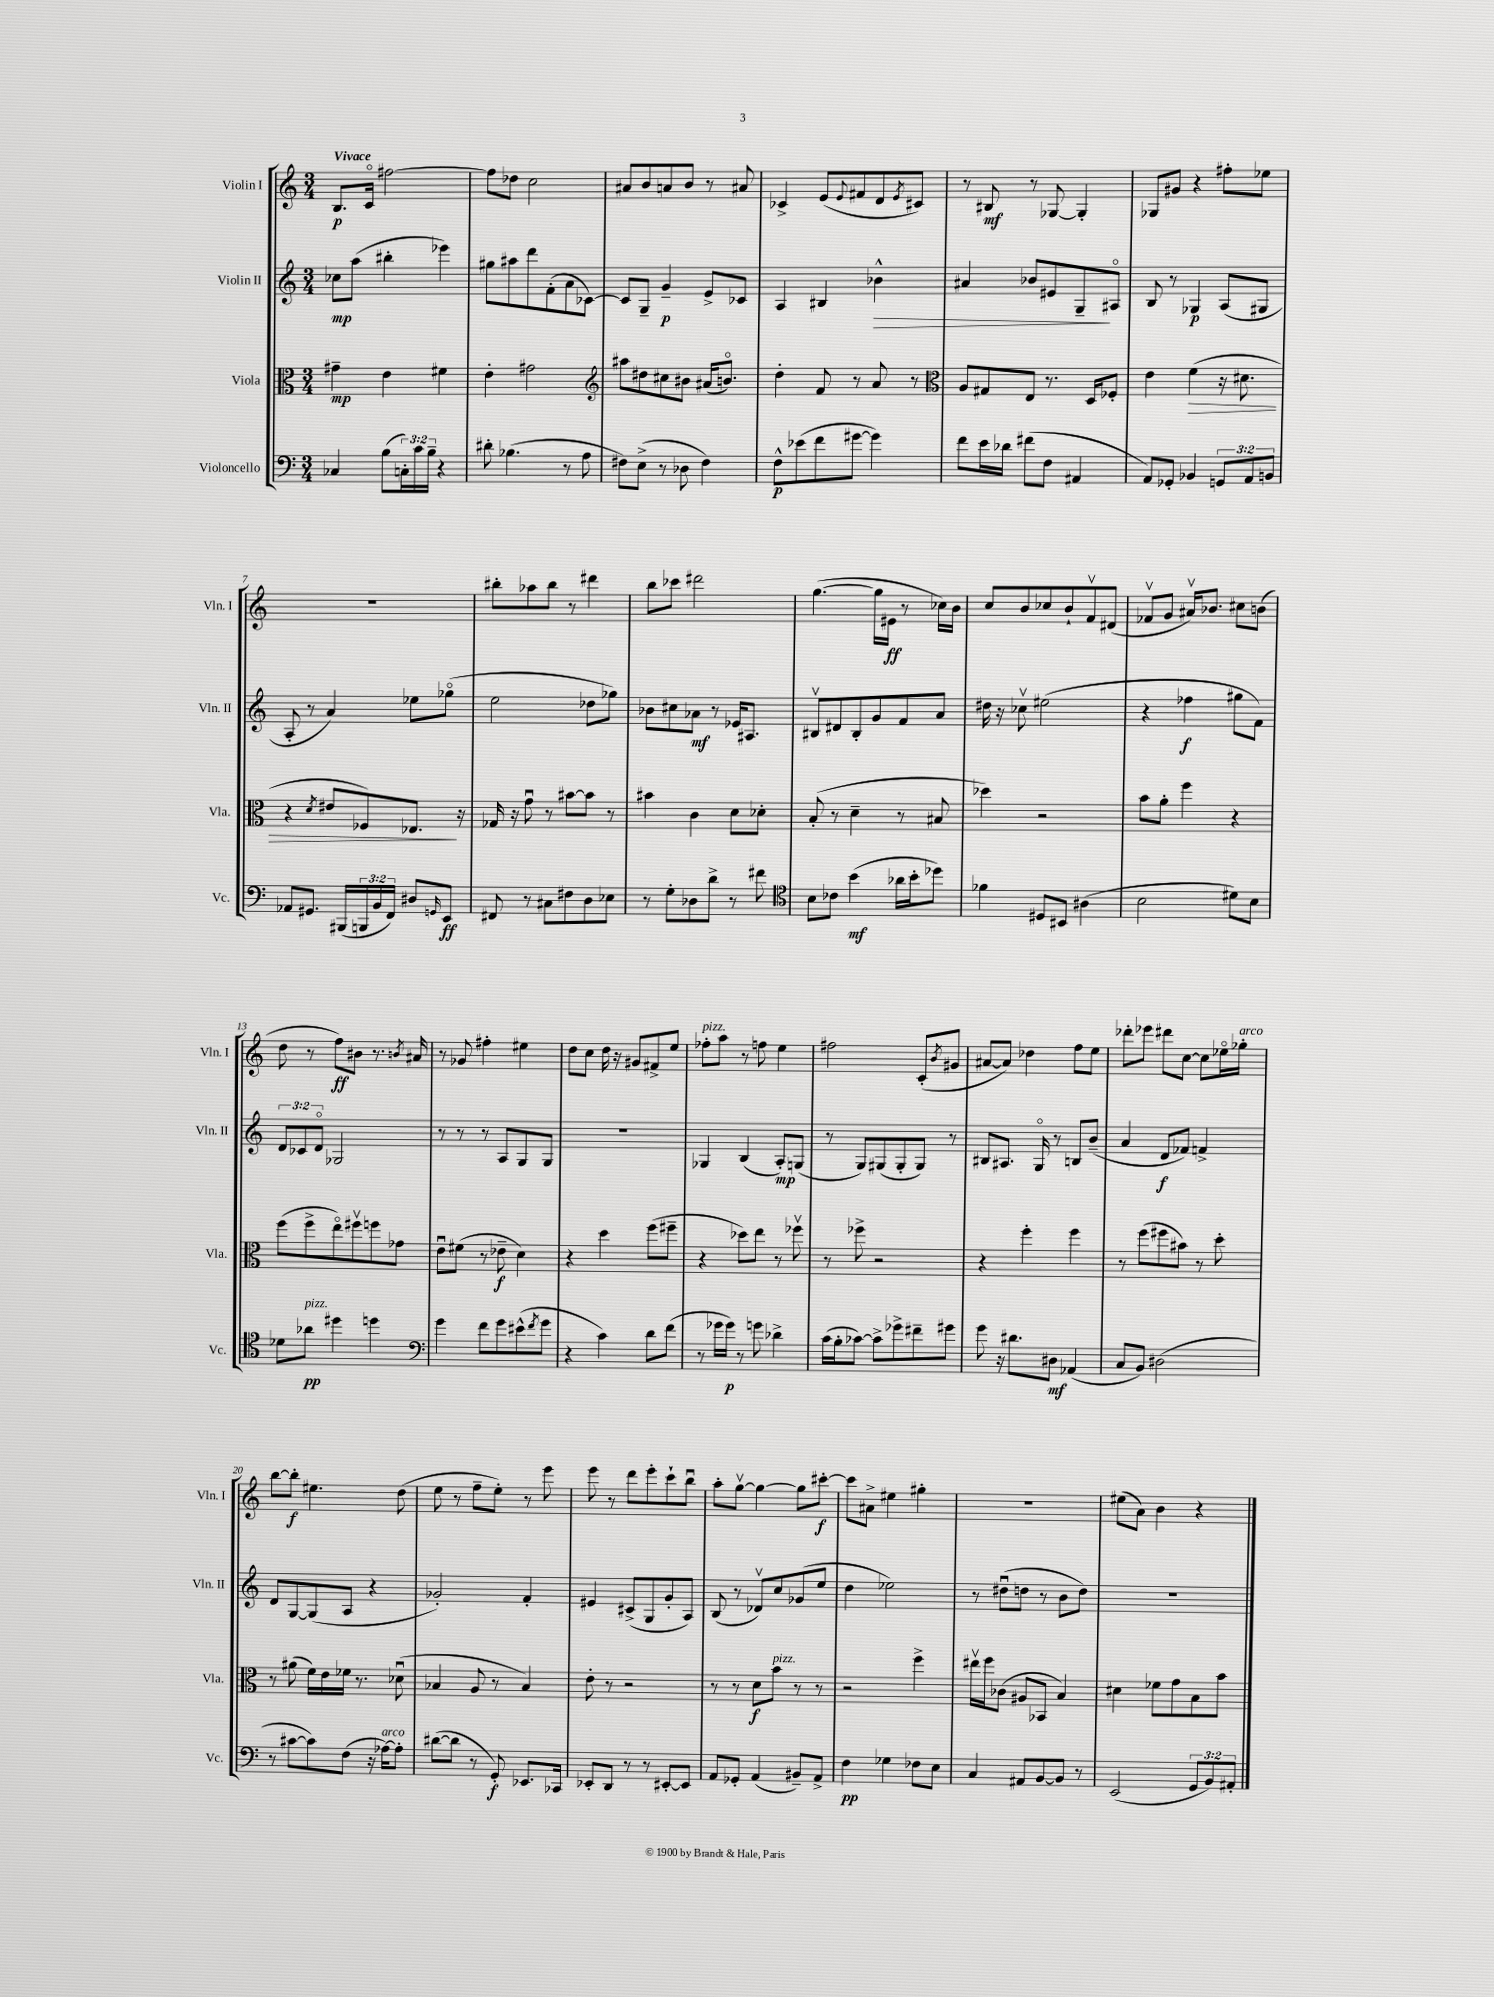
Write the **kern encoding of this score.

**kern	**dynam	**kern	**dynam	**kern	**dynam	**kern	**dynam
*part4	*part4	*part3	*part3	*part2	*part2	*part1	*part1
*staff4	*staff4	*staff3	*staff3	*staff2	*staff2	*staff1	*staff1
*I"Violoncello	*	*I"Viola	*	*I"Violin II	*	*I"Violin I	*
*I'Vc.	*	*I'Vla.	*	*I'Vln. II	*	*I'Vln. I	*
*clefF4	*	*clefC3	*	*clefG2	*	*clefG2	*
*k[]	*	*k[]	*	*k[]	*	*k[]	*
*M3/4	*	*M3/4	*	*M3/4	*	*M3/4	*
=1	=1	=1	=1	=1	=1	=1	=1
!	!	!	!	!	!	!LO:TX:a:B:t=Vivace	!
4C-X/	.	4g#X~\	mp	8cc-X\L	mp	8.B/L	p
.	.	.	.	(8aa\J	.	.	.
.	.	.	.	.	.	16c/Jk	.
(8B\L	.	4e\	.	4bb#X'\	.	[2ff#X\	.
24Cn'\L)	.	.	.	.	.	.	.
24c\	.	.	.	.	.	.	.
24B~\JJ	.	.	.	.	.	.	.
4r	.	4f#X\	.	4eee-X\)	.	.	.
=2	=2	=2	=2	=2	=2	=2	=2
8d#X'\	.	4e'\	.	8gg#X\L	.	8ff#\L]	.
(4.B-X\	.	.	.	8aa#X\	.	8dd-X\J	.
.	.	2g#X\	.	8ddd\	.	2cc\	.
.	.	.	.	(8f'\	.	.	.
8r	.	.	.	8a\	.	.	.
8A\	.	.	.	[8c-X\J)	.	.	.
=3	=3	=3	=3	=3	=3	=3	=3
*	*	*clefG2	*	*	*	*	*
8F#X\L)	.	8aa#X\L	.	8c-/L]	.	8a#X/L	.
(8E^\J	.	8dd#X\	.	8G~/J	.	8b/	.
8r	.	8cc#X\	.	4g~/	p	8an/	.
8D-X\	.	8b#X\J	.	.	.	8b/J	.
4F#\)	.	(16a#X/KL	.	8e^/L	.	8r	.
.	.	8.bn/J)	.	.	.	.	.
.	.	.	.	8c-X/J	.	8a#X/	.
=4	=4	=4	=4	=4	=4	=4	=4
8F^^\L	p	4dd'\	.	4A/	.	4c-X^/	.
(8e-X\	.	.	.	.	.	.	.
8f\	.	8f/	.	4B#X/	.	(8e/L	.
.	.	.	.	.	.	8qqe/	.
[8g#X\J	.	8r	.	.	.	8f#X/	.
!	!	!	!	!	!LO:HP:b	!	!
4g#\])	.	8a/	.	4b-X^^\	>	8d/	.
.	.	.	.	.	.	8qe/	.
.	.	8r	.	.	.	8c#X/J)	.
=5	=5	=5	=5	=5	=5	=5	=5
*	*	*clefC3	*	*	*	*	*
8f\L	.	8A/L	.	4a#X/	.	8r	.
16e\L	.	8G#X/	.	.	.	8B#X/	mf
16d-X\JJ	.	.	.	.	.	.	.
(8f#X\L	.	8E/J	.	8b-X/L	.	8r	.
8F\J	.	8.r	.	8e#X/	.	[8G-X/	.
4AA#X/	.	.	.	8G~/	.	4G-'/]	.
.	.	16D/KL	.	.	.	.	.
.	.	8F-X'/J	.	8A#X/J	]	.	.
=6	=6	=6	=6	=6	=6	=6	=6
8AA/L)	.	4e\	.	8B/	.	8G-X/L	.
8GG-X'/J	.	.	.	8r	.	8g#X/J	.
!	!	!	!LO:HP:b	!	!	!	!
4BB-X/	.	(4f\	>	4G-X/	p	4r	.
12GGn/L	.	16r	.	(8A/L	.	8ff#X'\L	.
.	.	8.d#X\	.	.	.	.	.
12AA/	.	.	.	.	.	.	.
.	.	.	.	8G#X/J	.	8ee-X\J	.
12BBn/J	.	.	.	.	.	.	.
!!LO:LB:g=z
=7	=7	=7	=7	=7	=7	=7	=7
8AA-X/L	.	4r	.	8A'/	.	2.r	.
8.GG#X/J	.	.	.	8r	.	.	.
.	.	8qd/	.	.	.	.	.
.	.	8e#X/L	.	4a/)	.	.	.
(16BBB#X/LL	.	.	.	.	.	.	.
24BBBn/	.	8F-X/)	.	.	.	.	.
24BB/	.	.	.	.	.	.	.
24FF/JJ)	.	.	.	.	.	.	.
8D#X/L	.	8.E-X/J	.	8ee-X\L	.	.	.
16qqGGn/	.	.	.	.	.	.	.
8EE/J	ff	.	.	(8gg-X\J	.	.	.
.	.	16r	]	.	.	.	.
=8	=8	=8	=8	=8	=8	=8	=8
8FF#X/	.	16G-X/	.	2ee\	.	8bb#X'\L	.
.	.	16r	.	.	.	.	.
8r	.	8gu\	.	.	.	8aa-X\	.
8C#X\L	.	8r	.	.	.	8bb#\J	.
8F#X\	.	[8b#X\L	.	.	.	8r	.
8D\	.	8b#\J]	.	8dd-X\L	.	4ddd#X\	.
8E-X\J	.	8r	.	8gg-X\J)	.	.	.
=9	=9	=9	=9	=9	=9	=9	=9
8r	.	4b#X\	.	8b-X\L	.	8bb\L	.
8G'\L	.	.	.	8cc#X\	.	8ccc-X\J	.
8D-X\	.	4c\	.	8a-X\J	mf	2ddd#X\	.
8d^\J	.	.	.	8r	.	.	.
8r	.	8d\L	.	16e-X/KL	.	.	.
.	.	.	.	8.A#X/J	.	.	.
8f#X\	.	8d-X'\J	.	.	.	.	.
=10	=10	=10	=10	=10	=10	=10	=10
*clefC4	*	*	*	*	*	*	*
8B\L	.	(8B'/	.	8B#Xv/L	.	([4.gg\	.
8c-X\J	.	8r	.	8d#X/	.	.	.
(4b\	mf	4d~\	.	8B#'/	.	.	.
.	.	.	.	8g/	.	16gg\LL]	.
.	.	.	.	.	.	16e#X\JJ	ff
16a-X\LL	.	8r	.	8f/	.	8r	.
16b'\J	.	.	.	.	.	.	.
8dd-X\J)	.	8B#X/	.	8a/J	.	16cc-X\LL)	.
.	.	.	.	.	.	16b\JJ	.
=11	=11	=11	=11	=11	=11	=11	=11
4f-X\	.	4dd-X\)	.	16dd#X\	.	8cc/L	.
.	.	.	.	16r	.	.	.
.	.	.	.	8cc-Xv\	.	8b/	.
8D#X/L	.	2r	.	(2ee#X\	.	8cc-X/	.
8BB#X/J	.	.	.	.	.	8b`/	.
(4A#X\	.	.	.	.	.	8fv/	.
.	.	.	.	.	.	(8d#X/J	.
=12	=12	=12	=12	=12	=12	=12	=12
2B\	.	8b\L	.	4r	.	8f-Xv/L	.
.	.	8a'\J	.	.	.	8g/J	.
.	.	4ff\	.	4ff-X\	f	16a#Xv/KL)	.
.	.	.	.	.	.	8.b-X/J	.
8d#X\L)	.	4r	.	8gg#X\L	.	8cc#X\L	.
8B\J	.	.	.	8f\J)	.	(8bn\J	.
!!LO:LB:g=z
=13	=13	=13	=13	=13	=13	=13	=13
8d-X\L	.	(8ff\L	.	12d/L	.	8dd\	.
.	.	.	.	12c-X/	.	.	.
!LO:TX:a:i:t=pizz.	!	!	!	!	!	!	!
8a-X\J	pp	8ff^\	.	.	.	8r	.
.	.	.	.	12d/J	.	.	.
4dd#X\	.	8ee\)	.	2G-X/	.	8ff\L)	ff
.	.	8ff#Xv\	.	.	.	8b#X\J	.
4ddn\	.	8ffn\	.	.	.	8.r	.
.	.	8g-X\J	.	.	.	.	.
.	.	.	.	.	.	8qbn/	.
.	.	.	.	.	.	16a#X/	.
=14	=14	=14	=14	=14	=14	=14	=14
*clefF4	*	*	*	*	*	*	*
4g\	.	8eu\L	.	8r	.	8r	.
.	.	(8f#X\J	.	8r	.	8g-X/	.
8f\L	.	8r	.	8r	.	4ff#X'\	.
8g\	.	8e-X~\	f	8A/L	.	.	.
(8e#X^^\	.	4d\)	.	8G/	.	4ee#X\	.
8qf/	.	.	.	.	.	.	.
8g\J	.	.	.	8G/J	.	.	.
=15	=15	=15	=15	=15	=15	=15	=15
4r	.	4r	.	2.r	.	8dd\L	.
.	.	.	.	.	.	8cc\J	.
4c\)	.	4dd\	.	.	.	16dd\	.
.	.	.	.	.	.	16r	.
.	.	.	.	.	.	8g#X/L	.
8d\L	.	(8ff\L	.	.	.	8f#X^/	.
(8f\J	.	8ff#X~\J	.	.	.	8ee/J	.
=16	=16	=16	=16	=16	=16	=16	=16
!	!	!	!	!	!	!LO:TX:a:i:t=pizz.	!
8r	.	4r	.	4G-X/	.	8ff-X'\L	.
16g-X\LL	.	.	.	.	.	8aa\J	.
16g-\JJ)	p	.	.	.	.	.	.
8r	.	8dd-X\L)	.	(4B/	.	8r	.
8gn\	.	8ee\J	.	.	.	8ffn\	.
4d-X^\	.	8r	.	8A'/L)	mp	4ee\	.
.	.	8ff-Xv\	.	(8Gn/J	.	.	.
=17	=17	=17	=17	=17	=17	=17	=17
(16c\LL	.	8r	.	8r	.	2ff#X\	.
16B'\J	.	.	.	.	.	.	.
[8c-X\J)	.	8ff-X^\	.	8G/L)	.	.	.
8c-^\L]	.	2r	.	(8G#X/	.	.	.
8g-X^\	.	.	.	8G#'/	.	.	.
8f#X~\	.	.	.	8G#/J)	.	(8c'/L	.
.	.	.	.	.	.	8qb/	.
8g#X\J	.	.	.	8r	.	8g#X/J	.
=18	=18	=18	=18	=18	=18	=18	=18
8g\	.	4r	.	8B#X/L	.	[8a#X/L	.
16r	.	.	.	8.A#X/J	.	8a#/J])	.
8.d#X\L	.	.	.	.	.	.	.
.	.	4ff'\	.	.	.	4dd-X\	.
.	.	.	.	16G/	.	.	.
8D#X\J	mf	.	.	8r	.	.	.
(4AA-X/	.	4ff\	.	8Bn/L	.	8ff\L	.
.	.	.	.	(8b~/J	.	8ee\J	.
=19	=19	=19	=19	=19	=19	=19	=19
8C/L	.	8r	.	4a/	.	8ddd-X'\L	.
8BB/J)	.	(8ff\L	.	.	.	8eee-X\J	.
(2D#X\	.	8ff#X\	.	8d/L	f	8ddd#X\L	.
.	.	8b#X\J)	.	8f-X/J)	.	[8cc\J	.
.	.	8r	.	4fn^/	.	8cc\L]	.
.	.	8dd'\	.	.	.	16ee-X\L	.
!	!	!	!	!	!	!LO:TX:a:i:t=arco	!
.	.	.	.	.	.	16gg-X'\JJ	.
!!LO:LB:g=z
=20	=20	=20	=20	=20	=20	=20	=20
8r	.	8r	.	8d/L	.	[8bb\L	.
[8c#X\L	.	(8a#X\	.	[8G/	.	8bb'\J]	f
8c#\])	.	16f\LL)	.	(8G/]	.	4.ee#X\	.
.	.	16e\	.	.	.	.	.
(8F\J	.	16f-X\JJ	.	8A/J	.	.	.
.	.	8.r	.	.	.	.	.
16r	.	.	.	4r	.	.	.
!LO:TX:a:i:t=arco	!	!	!	!	!	!	!
[16A-X\KL)	.	.	.	.	.	.	.
8A-'\J]	.	(8d-Xu\	.	.	.	(8dd\	.
=21	=21	=21	=21	=21	=21	=21	=21
([8d#X\L	.	4B-X/	.	2g-X'/)	.	8ee\	.
8d#\J]	.	.	.	.	.	8r	.
8r	.	8A/	.	.	.	8ff~\L	.
8GG'/)	f	8r	.	.	.	8ee'\J)	.
8.EE-X/L	.	4B-/)	.	4f'/	.	8r	.
.	.	.	.	.	.	8eee\	.
16CC-X/Jk	.	.	.	.	.	.	.
=22	=22	=22	=22	=22	=22	=22	=22
8EE-X'/L	.	8e'\	.	4e#X/	.	8eee\	.
8DD/J	.	8r	.	.	.	8r	.
8r	.	2r	.	(8c#X^/L	.	8ddd\L	.
8r	.	.	.	8G/	.	8eee'\	.
[8EE#X'/L	.	.	.	8g'/	.	8ccc`\	.
8EE#/J]	.	.	.	8A/J)	.	8bbu\J	.
=23	=23	=23	=23	=23	=23	=23	=23
8AA/L	.	8r	.	(8B/	.	8aa'\L	.
8GG-X'/J	.	8r	.	8r	.	[8ggv\J	.
(4AA/	.	8d\L	f	8d-Xv/L)	.	4gg\_	.
!	!	!LO:TX:a:i:t=pizz.	!	!	!	!	!
.	.	8b\J	.	8cc/	.	.	.
8BB#X~/L)	.	8r	.	(8g-X/	.	8gg\L]	.
8AA^/J	.	8r	.	8ee/J	.	[8ccc#X'\J	f
=24	=24	=24	=24	=24	=24	=24	=24
4F\	pp	2r	.	4dd\	.	8ccc#\L]	.
.	.	.	.	.	.	8a#X^\J	.
4G-X\	.	.	.	2ee-X\)	.	4ee#X\	.
8F-X\L	.	4ff^\	.	.	.	4gg#X'\	.
8E\J	.	.	.	.	.	.	.
=25	=25	=25	=25	=25	=25	=25	=25
4C/	.	16ee#Xv\LL	.	8r	.	2.r	.
.	.	16ff\J	.	.	.	.	.
.	.	(8c-X\J	.	(8dd#Xu\L	.	.	.
8AA#X/L	.	8A#X/L	.	8ddn\J	.	.	.
[8BB/	.	8BB-X/J	.	8r	.	.	.
8BB/J]	.	4B/)	.	8b\L	.	.	.
8r	.	.	.	8dd\J)	.	.	.
=26	=26	=26	=26	=26	=26	=26	=26
(2EE/	.	4d#X\	.	2.r	.	(8ee#X\L	.
.	.	.	.	.	.	8a\J)	.
.	.	8f-X\L	.	.	.	4b\	.
.	.	8g\	.	.	.	.	.
12GG/L	.	8B\	.	.	.	4r	.
12BB/)	.	.	.	.	.	.	.
.	.	8b\J	.	.	.	.	.
12AA#X'/J	.	.	.	.	.	.	.
==	==	==	==	==	==	==	==
*-	*-	*-	*-	*-	*-	*-	*-
